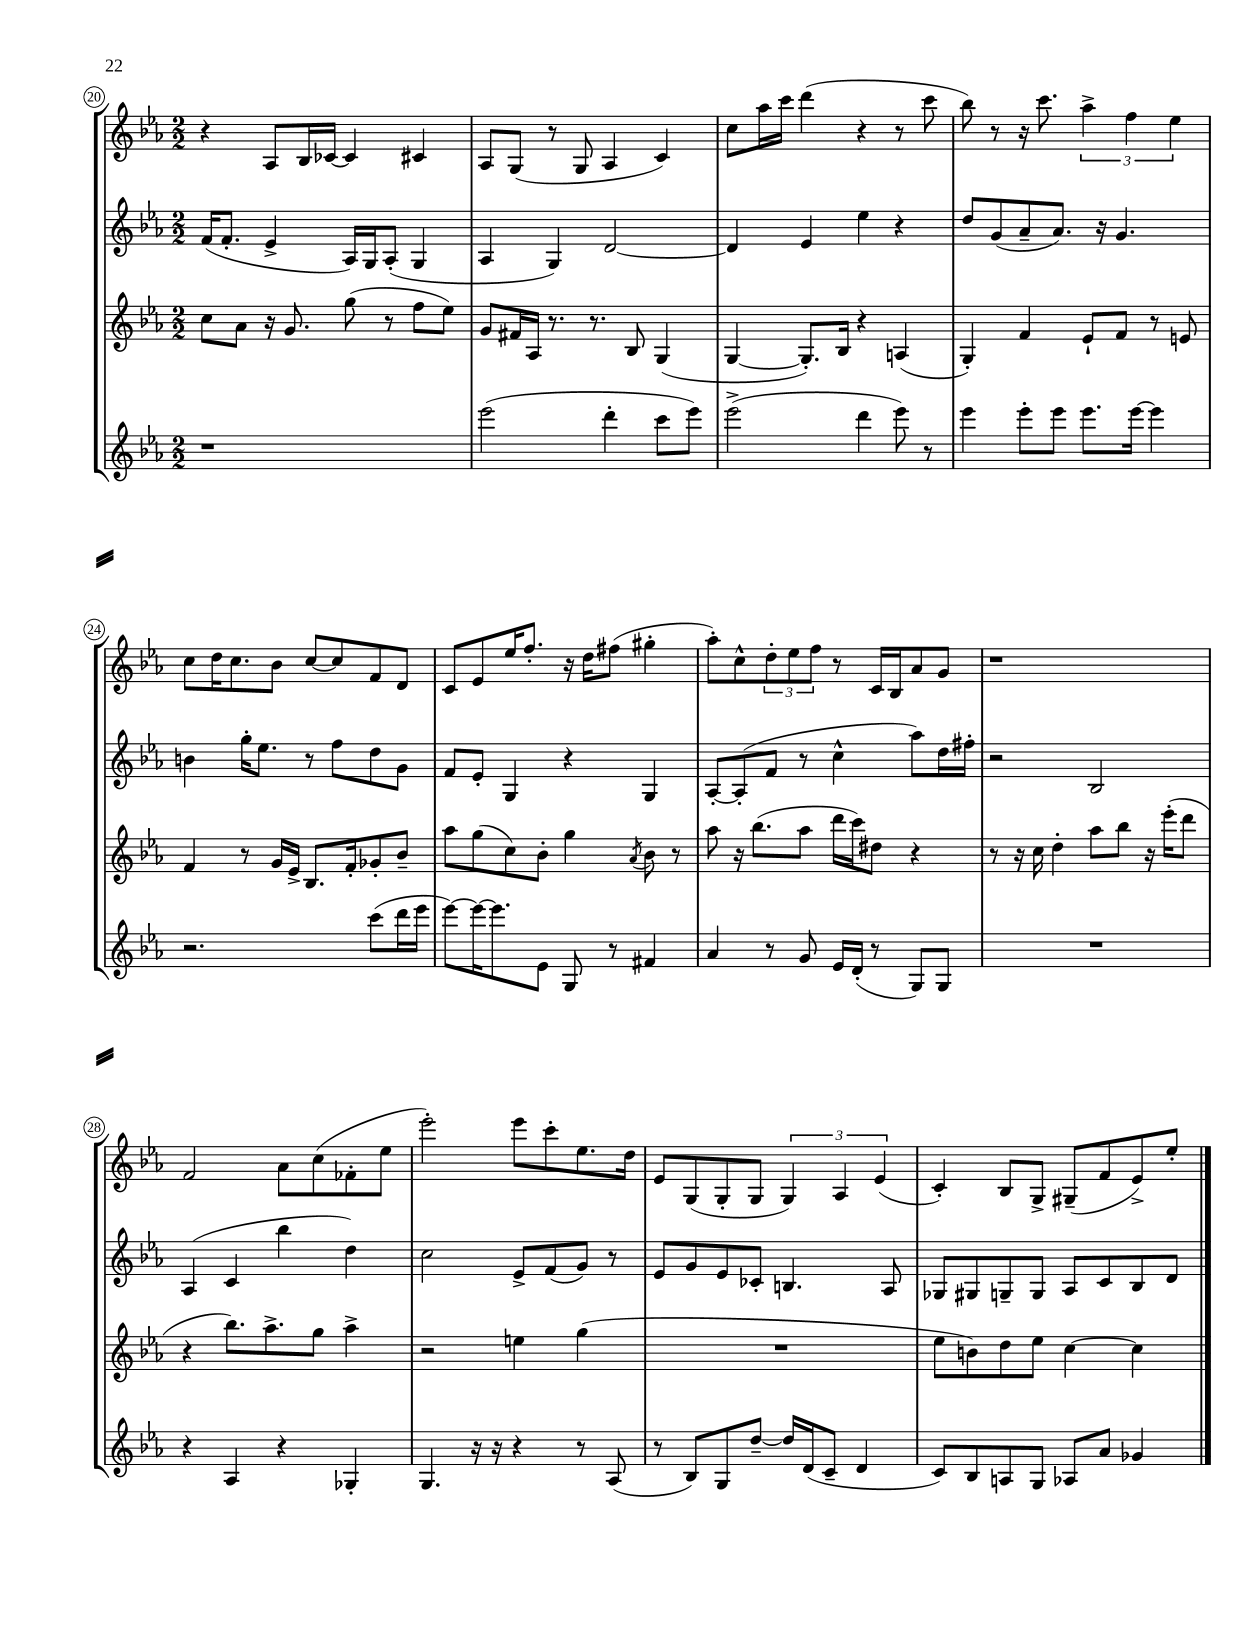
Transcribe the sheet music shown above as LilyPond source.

<<
\new StaffGroup <<
\new Staff = "s0" {
    \clef treble \key ees \major \numericTimeSignature \time 2/2
    r4 aes8 bes16 ces'16~ ces'4 cis'4 |
    aes8 g8( r8 g8 aes4 c'4) |
    c''8 aes''16 c'''16 d'''4( r4 r8 c'''8 |
    bes''8) r8 r16 c'''8. \tuplet 3/2 { aes''4-> f''4 ees''4 } |
    c''8 d''16 c''8. bes'8 c''8~ c''8 f'8 d'8 |
    c'8 ees'8 ees''16 f''8.-. r16 d''16 fis''8( gis''4-. |
    aes''8-.) c''8-^ \tuplet 3/2 { d''8-. ees''8 f''8 } r8 c'16 bes16 aes'8 g'8 |
    r1 |
    f'2 aes'8 c''8( fes'8-. ees''8 |
    ees'''2-.) ees'''8 c'''8-. ees''8. d''16 |
    ees'8 g8( g8-. g8 \tuplet 3/2 { g4) aes4 ees'4( } |
    c'4-.) bes8 g8-> gis8--( f'8 ees'8->) ees''8-. \bar "|." |
}
\new Staff = "s1" {
    \clef treble \key ees \major \numericTimeSignature \time 2/2
    f'16( f'8.-. ees'4-> aes16) g16 aes8-.( g4 |
    aes4 g4) d'2~ |
    d'4 ees'4 ees''4 r4 |
    d''8 g'8( aes'8-- aes'8.) r16 g'4. |
    b'4 g''16-. ees''8. r8 f''8 d''8 g'8 |
    f'8 ees'8-. g4 r4 g4 |
    aes8~-. aes8-.( f'8 r8 c''4-^ aes''8) d''16 fis''16-. |
    r2 bes2 |
    aes4( c'4 bes''4 d''4) |
    c''2 ees'8-> f'8( g'8) r8 |
    ees'8 g'8 ees'8 ces'8-. b4. aes8 |
    ges8 gis8 g8-- g8 aes8 c'8 bes8 d'8 \bar "|." |
}
\new Staff = "s2" {
    \clef treble \key ees \major \numericTimeSignature \time 2/2
    c''8 aes'8 r16 g'8. g''8( r8 f''8 ees''8) |
    g'8 fis'16 aes16 r8. r8. bes8 g4( |
    g4~ g8.-.) bes16 r4 a4( |
    g4-.) f'4 ees'8-! f'8 r8 e'8 |
    f'4 r8 g'16 ees'16-> bes8. f'16-. ges'8-. bes'8-- |
    aes''8 g''8( c''8) bes'8-. g''4 \acciaccatura { aes'8 } bes'8 r8 |
    aes''8 r16 bes''8.( aes''8 d'''16 c'''16) dis''8 r4 |
    r8 r16 c''16 d''4-. aes''8 bes''8 r16 ees'''16-.( d'''8 |
    r4 bes''8.) aes''8.-> g''8 aes''4-> |
    r2 e''4 g''4( |
    R1 |
    ees''8 b'8) d''8 ees''8 c''4~ c''4 \bar "|." |
}
\new Staff = "s3" {
    \clef treble \key ees \major \numericTimeSignature \time 2/2
    r1 |
    ees'''2( d'''4-. c'''8 ees'''8) |
    ees'''2->( d'''4 ees'''8) r8 |
    ees'''4 ees'''8-. ees'''8 ees'''8. ees'''16~ ees'''4 |
    r2. c'''8( d'''16 ees'''16 |
    ees'''8~) ees'''16~ ees'''8. ees'8 g8 r8 fis'4 |
    aes'4 r8 g'8 ees'16 d'16-.( r8 g8) g8 |
    R1 |
    r4 aes4 r4 ges4-. |
    g4. r16 r16 r4 r8 aes8( |
    r8 bes8) g8 d''8~-- d''16 d'16( c'8-- d'4 |
    c'8) bes8 a8 g8 aes8 aes'8 ges'4 \bar "|." |
}
>>
>>
\layout { \context { \Score currentBarNumber = #20 \override BarNumber.stencil = #(make-stencil-circler 0.1 0.3 ly:text-interface::print) } }
